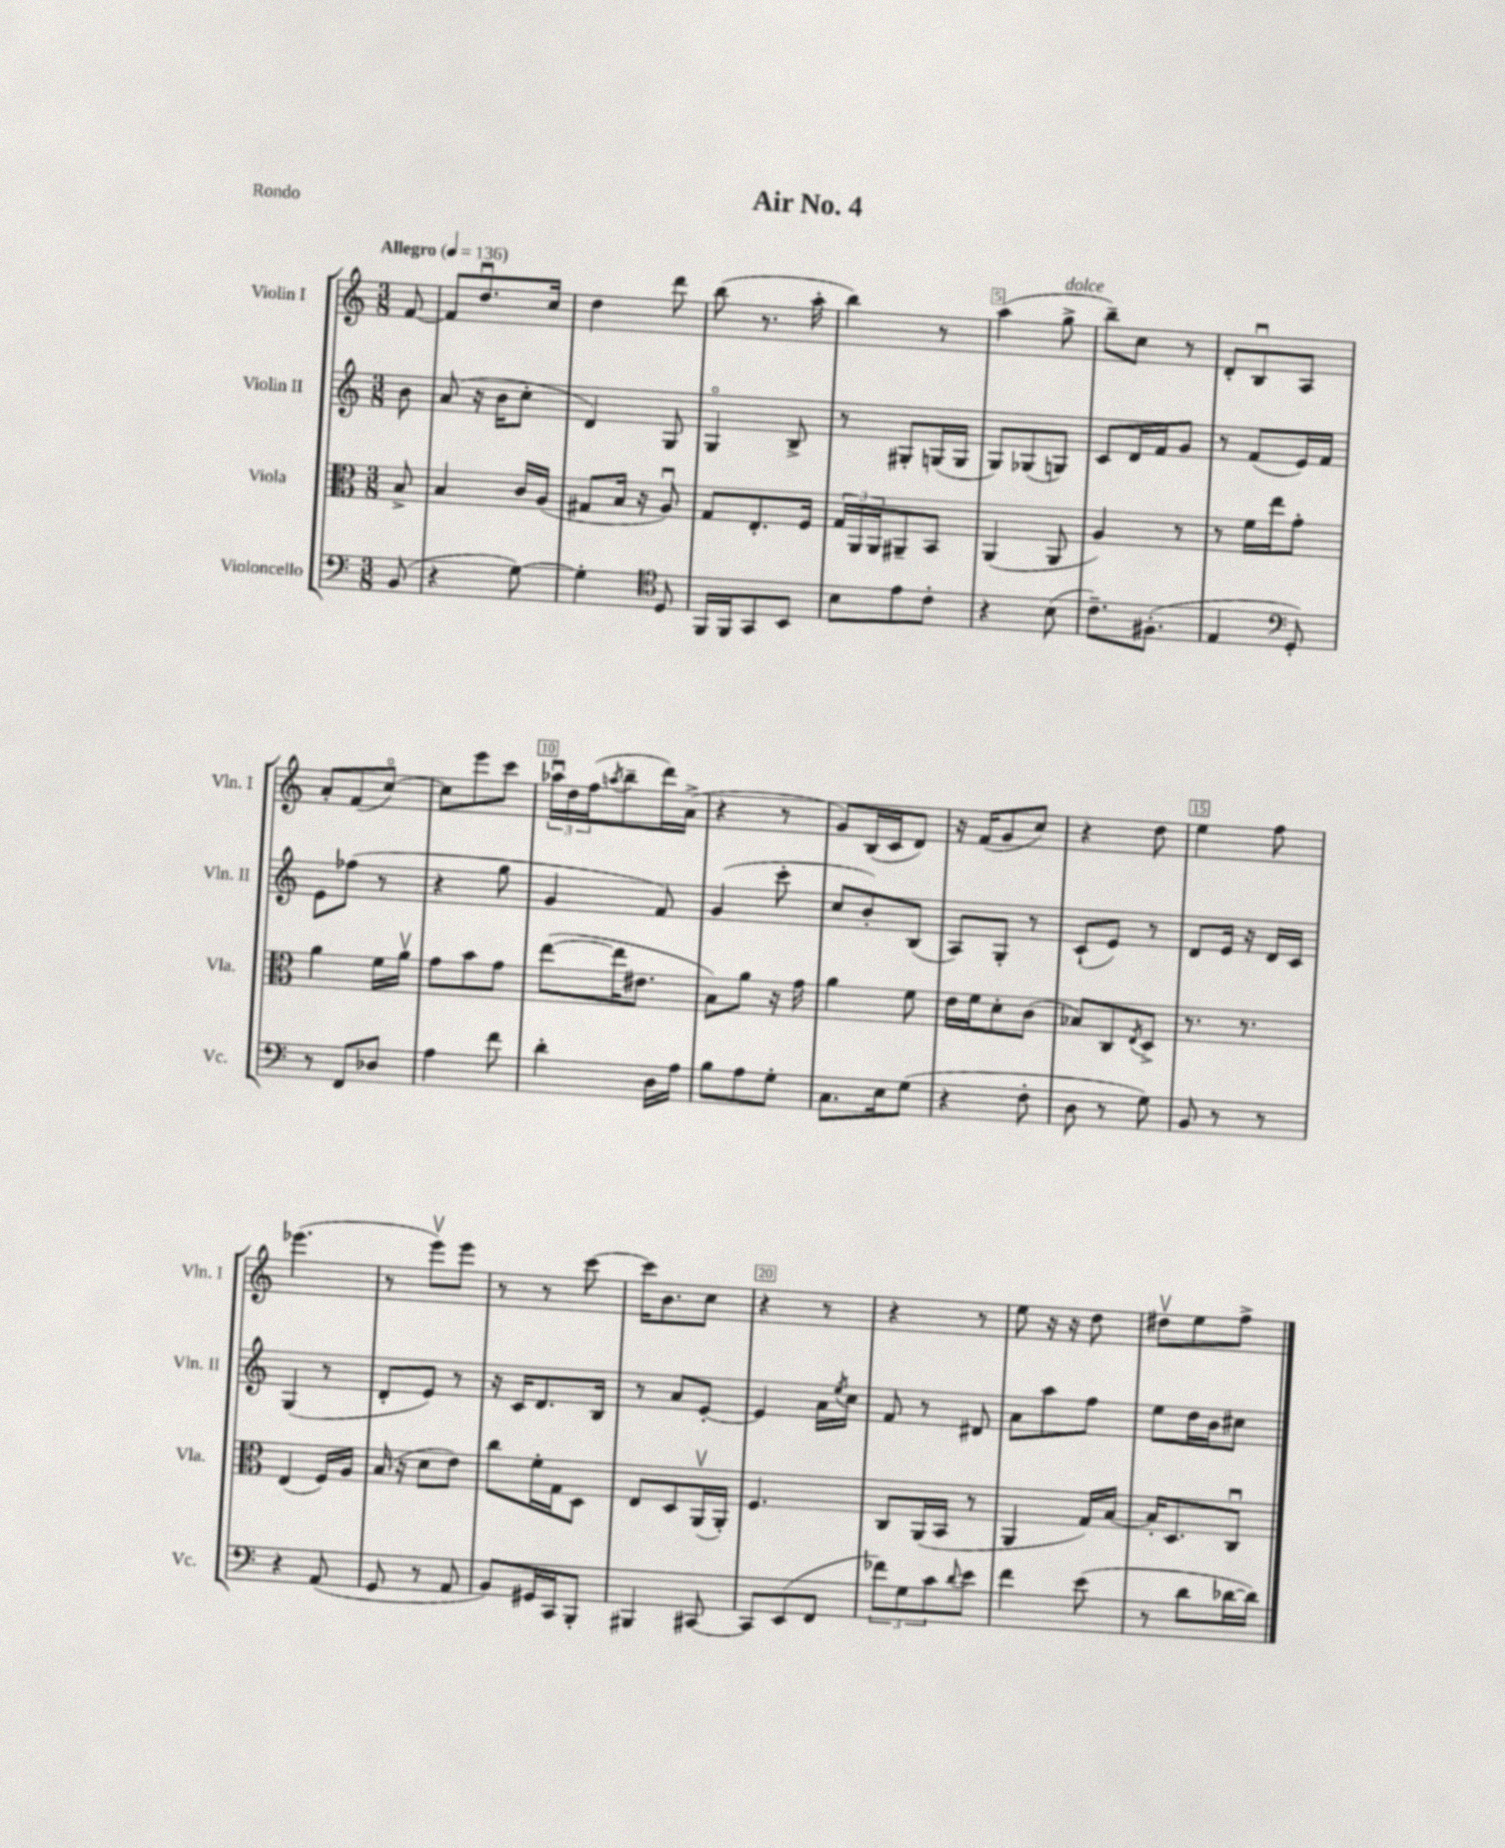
\header { title = "Air No. 4" piece = "Rondo" }
<<
\new StaffGroup <<
\new Staff = "s0" \with { instrumentName = "Violin I" shortInstrumentName = "Vln. I" } {
    \clef treble \key c \major \numericTimeSignature \time 3/8 \partial 8 \tempo "Allegro" 4 = 136
    f'8~ |
    f'8 d''8.\downbow c''16 |
    d''4 d'''8 |
    b''8( r8. a''16-. |
    b''4) r8 |
    a''4( g''8->^\markup { \italic "dolce" } |
    b''8--) c''8 r8 |
    d'8-. b8\downbow a8 |
    a'8-. f'8( c''8~\flageolet) |
    c''8 e'''8 c'''8 |
    \tuplet 3/2 { aes''16\downbow d''16 f''16( } \acciaccatura { a''8 } b''8-- d'''16) a'16->( |
    r4 r8 |
    g'8) b16( c'16 d'8) |
    r16 f'16( g'8 c''8) |
    r4 d''8 |
    e''4 f''8 |
    ees'''4.( |
    r8 e'''8\upbow) e'''8 |
    r8 r8 c'''8~ |
    c'''16 b'8. c''8 |
    r4 r8 |
    r4 r8 |
    e''8 r16 r16 d''8 |
    dis''8\upbow e''8 f''8-> \bar "|." |
}
\new Staff = "s1" \with { instrumentName = "Violin II" shortInstrumentName = "Vln. II" } {
    \clef treble \key c \major \numericTimeSignature \time 3/8 \partial 8
    b'8 |
    a'8( r16 b'16 c''8-. |
    d'4) g8 |
    g4\flageolet b8-> |
    r8 gis8-. g16( g16 |
    g8) ges8( g8) |
    c'8 d'16 f'16 g'8 |
    r8 f'8( e'16) f'16 |
    e'8 fes''8( r8 |
    r4 g''8 |
    g'4 f'8) |
    g'4( c'''8-. |
    c''8 b'8-.) b8( |
    a8) g8-. r8 |
    c'8-!( e'8) r8 |
    d'8 e'16 r16 d'16 c'16 |
    g4( r8 |
    d'8-. e'8) r8 |
    r16 c'16 d'8. b16 |
    r8 a'8 e'8~-. |
    e'4 a'16 \acciaccatura { e''8 } c''16 |
    f'8 r8 dis'8 |
    a'8 a''8 f''8 |
    e''8 d''16 b'16 cis''8 \bar "|." |
}
\new Staff = "s2" \with { instrumentName = "Viola" shortInstrumentName = "Vla." } {
    \clef alto \key c \major \numericTimeSignature \time 3/8 \partial 8
    b8-> |
    b4 c'16 a16( |
    gis8 b16 r16 a8\downbow) |
    g8 e8.-. f16 |
    \tuplet 3/2 { g16 a,16 a,16 } ais,8-- b,8 |
    a,4( a,8 |
    a4) r8 |
    r8 f'16 e''16 g'8-. |
    a'4 f'16 a'16\upbow |
    g'8 b'8 g'8 |
    e''8~( e''16 eis'8. |
    b8) a'8 r16 g'16 |
    a'4 f'8 |
    e'16 f'16 d'8-. c'8( |
    bes8) c8 \acciaccatura { e8 } d8-> |
    r8. r8. |
    e4( f16) a16 |
    b16( r16 d'8 e'8) |
    c''8 f'16-. g16 d8 |
    e8 d8 a,16\upbow( a,16-.) |
    f4. |
    c8 a,16( b,16 r8 |
    a,4 g16) b16~ |
    b16-. d8. c8\downbow \bar "|." |
}
\new Staff = "s3" \with { instrumentName = "Violoncello" shortInstrumentName = "Vc." } {
    \clef bass \key c \major \numericTimeSignature \time 3/8 \partial 8
    b,8( |
    r4 g8~) |
    g4-. \clef tenor d8 |
    f,16 f,16 g,8 b,8 |
    b8 e'8 c'8-. |
    r4 b8( |
    c'8.--) fis8.-.( |
    e4 \clef bass g,8-.) |
    r8 f,8 des8 |
    a4 f'8 |
    d'4-. d16 a16 |
    b8 a8 g8-. |
    c8. e16 g8( |
    r4 f8-. |
    d8 r8 g8) |
    b,8 r8 r8 |
    r4 a,8( |
    g,8 r8 a,8 |
    b,8) gis,16 c,16 b,,8-. |
    bis,,4 cis,8~ |
    cis,8 e,8( f,8 |
    \tuplet 3/2 { fes'8) g8 c'8 } \appoggiatura { d'8 } e'8 |
    f'4 e'8( |
    r8 d'8 des'16~ des'16) \bar "|." |
}
>>
>>
\layout { \context { \Score \override BarNumber.break-visibility = ##(#f #t #t) barNumberVisibility = #(every-nth-bar-number-visible 5) \override BarNumber.stencil = #(make-stencil-boxer 0.1 0.3 ly:text-interface::print) } }
